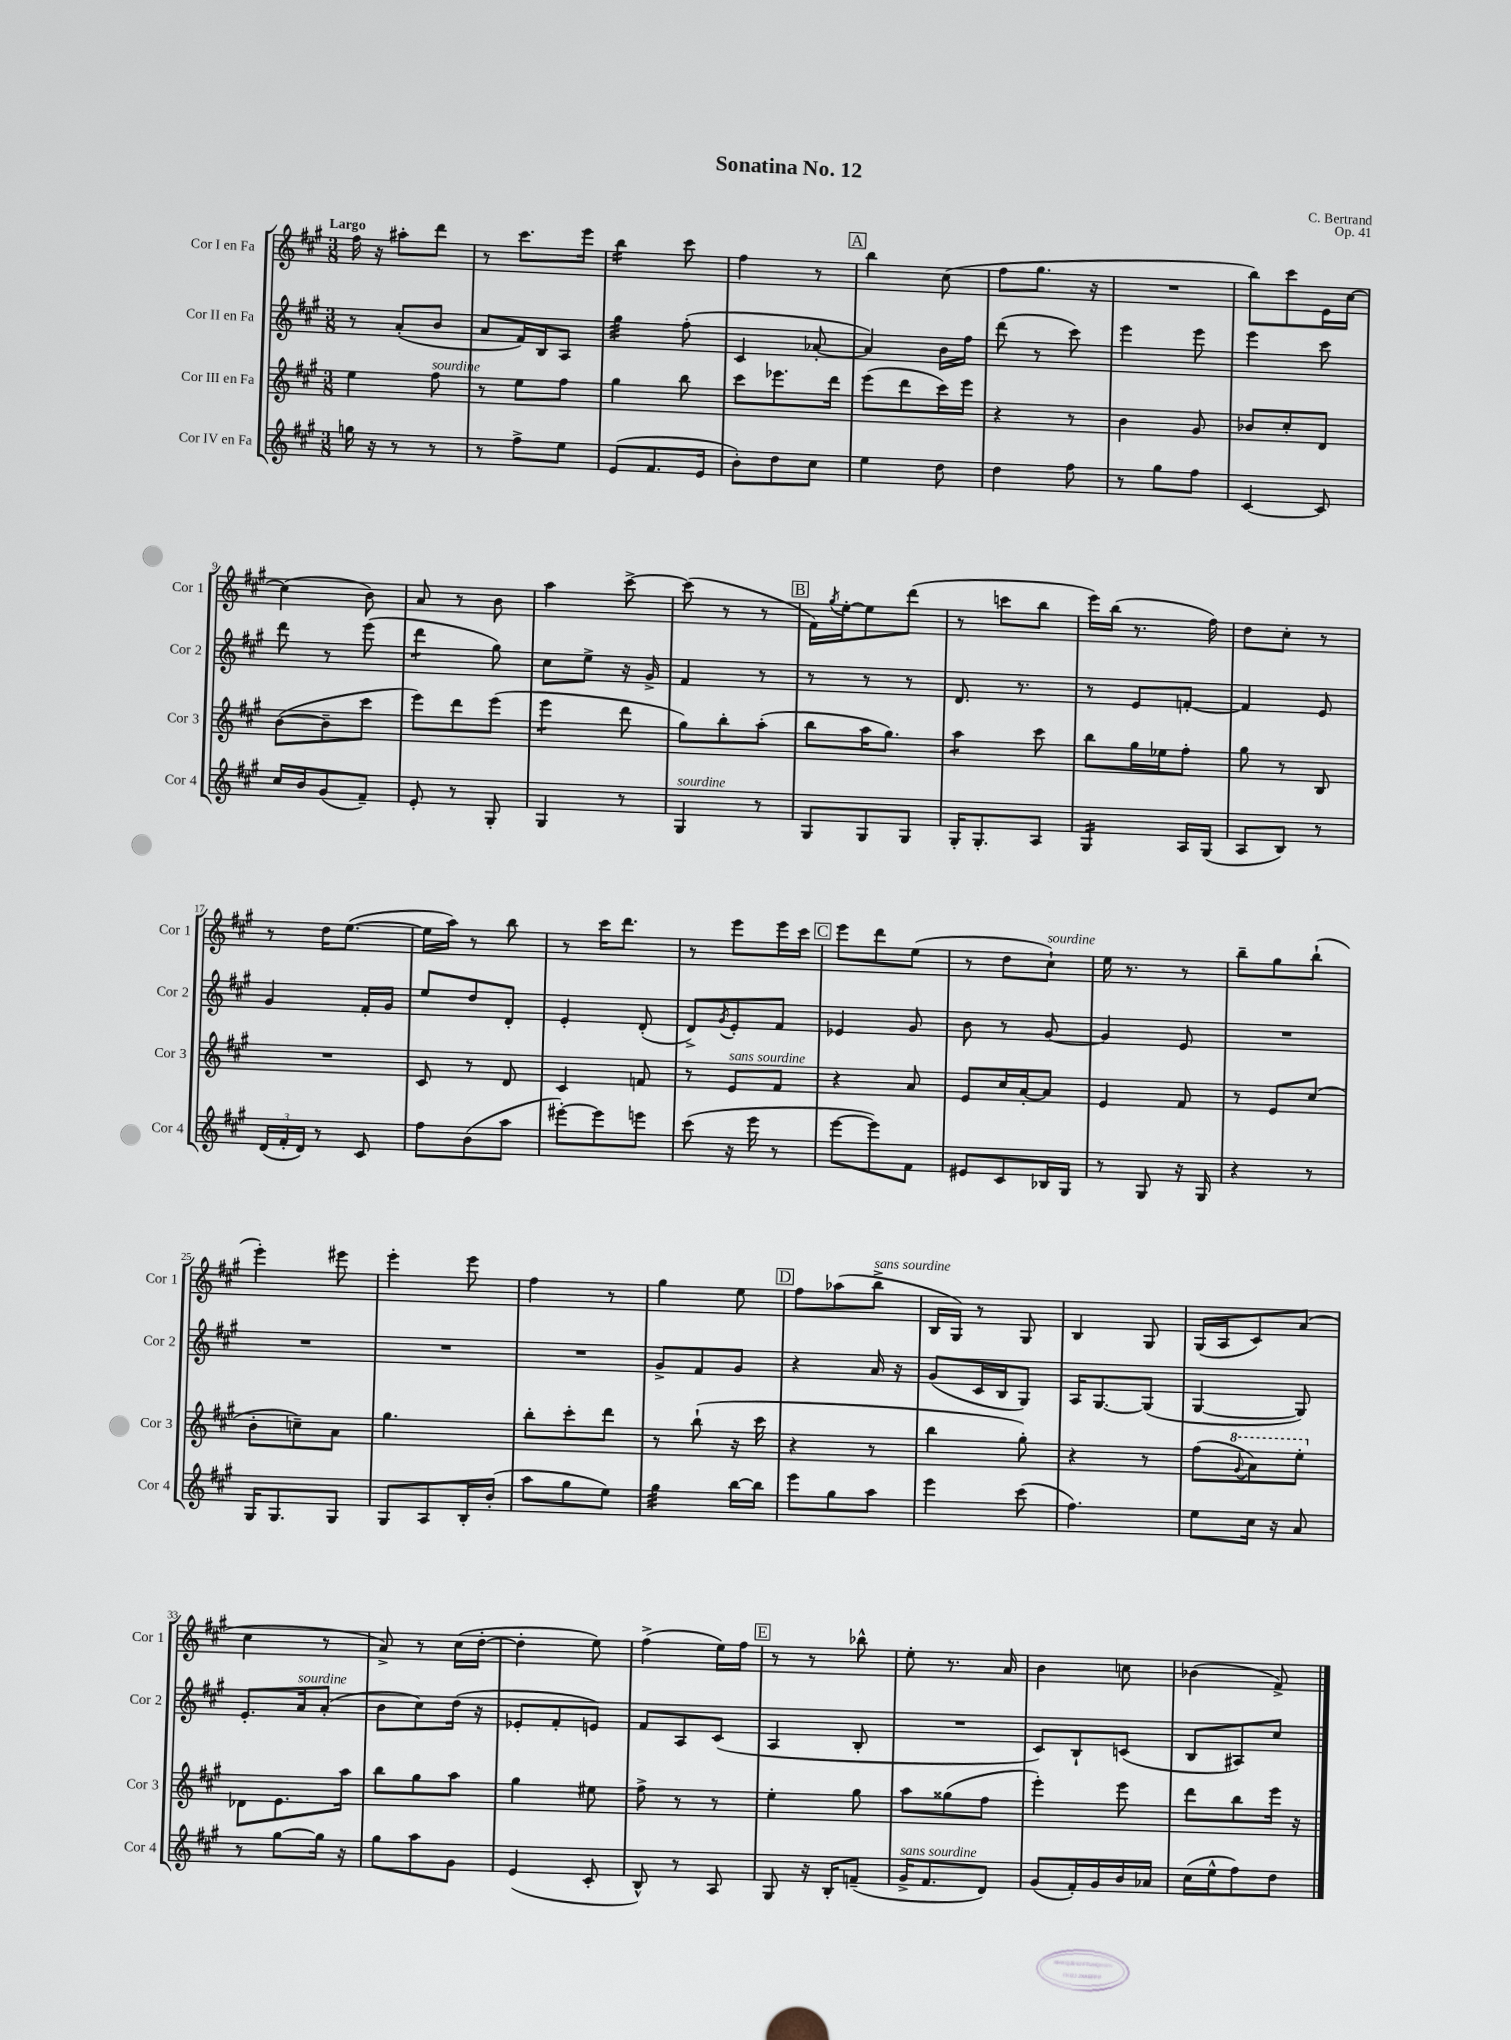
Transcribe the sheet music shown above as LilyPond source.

\header { title = "Sonatina No. 12" composer = "C. Bertrand" opus = "Op. 41" }
<<
\new StaffGroup <<
\new Staff = "s0" \with { instrumentName = "Cor I en Fa" shortInstrumentName = "Cor 1" } {
    \clef treble \key a \major \numericTimeSignature \time 3/8 \tempo "Largo"
    fis''16 r16 ais''8-. d'''8 |
    r8 cis'''8. e'''16 |
    b''4:16 cis'''8 |
    fis''4 r8 |
    \mark \markup { \box "A" } b''4 cis''8( |
    fis''8 gis''8. r16 |
    R4. |
    b''8) cis'''8 e'16 cis''16~ |
    cis''4( b'8) |
    a'8 r8 b'8 |
    a''4 cis'''8~-> |
    cis'''8( r8 r8 |
    \mark \markup { \box "B" } fis'16) \acciaccatura { gis''8 } e''16~-. e''8 d'''8( |
    r8 c'''8 b''8 |
    e'''16) b''16( r8. fis''16) |
    d''8 cis''8-. r8 |
    r8 d''16 e''8.~( |
    e''16 a''16) r8 b''8 |
    r8 cis'''16 d'''8. |
    r8 e'''8 e'''16 cis'''16 |
    \mark \markup { \box "C" } e'''8 d'''8 e''8( |
    r8 d''8 cis''8-!^\markup { \italic "sourdine" }) |
    e''16 r8. r8 |
    b''8-- gis''8 b''8-!( |
    e'''4-.) eis'''8 |
    e'''4-. e'''8 |
    fis''4 r8 |
    gis''4 e''8 |
    \mark \markup { \box "D" } fis''8 aes''8( b''8->^\markup { \italic "sans sourdine" } |
    b16 gis16) r8 gis8 |
    b4 gis8 |
    gis16( a16 cis'8) a'8( |
    cis''4 r8 |
    a'8->) r8 cis''16( d''16~-. |
    d''4-. e''8) |
    fis''4->( e''16) fis''16 |
    \mark \markup { \box "E" } r8 r8 bes''8-^ |
    e''8-. r8. a'16 |
    b'4 c''8 |
    bes'4( fis'8->) \bar "|." |
}
\new Staff = "s1" \with { instrumentName = "Cor II en Fa" shortInstrumentName = "Cor 2" } {
    \clef treble \key a \major \numericTimeSignature \time 3/8
    r8 a'8-.( b'8 |
    a'8 fis'16) b16 a8 |
    gis''4:32 fis''8-.( |
    cis'4 aes'8~-. |
    \mark \markup { \box "A" } aes'4) b'16 fis''16 |
    d'''8( r8 cis'''8) |
    e'''4 e'''8 |
    e'''4 cis'''8 |
    d'''8 r8 e'''8( |
    d'''4:8 gis''8) |
    cis''8 e''8-> r16 gis'16-> |
    fis'4 r8 |
    \mark \markup { \box "B" } r8 r8 r8 |
    d'8. r8. |
    r8 e'8 f'8~-. |
    f'4 e'8 |
    gis'4 fis'16-. gis'16 |
    e''8 d''8 d'8-. |
    e'4-. d'8-.( |
    d'8->) \acciaccatura { gis'8 } e'8-. fis'8 |
    \mark \markup { \box "C" } ees'4 gis'8 |
    b'8 r8 gis'8~ |
    gis'4 e'8 |
    R4. |
    R4. |
    R4. |
    R4. |
    gis'8-> fis'8 gis'8 |
    \mark \markup { \box "D" } r4 a'16 r16 |
    gis'8( cis'16 b16 gis8) |
    a16 gis8.~ gis8( |
    gis4~ gis8) |
    e'8.-. a'16^\markup { \italic "sourdine" } a'8-.( |
    b'8 cis''8) d''16( r16 |
    ees'8-. fis'8-. e'8) |
    fis'8 a8 cis'8( |
    \mark \markup { \box "E" } a4 b8-. |
    R4. |
    cis'8) b8-! c'8( |
    b8 ais8) cis''8 \bar "|." |
}
\new Staff = "s2" \with { instrumentName = "Cor III en Fa" shortInstrumentName = "Cor 3" } {
    \clef treble \key a \major \numericTimeSignature \time 3/8
    e''4 fis''8^\markup { \italic "sourdine" } |
    r8 e''8 fis''8 |
    gis''4 b''8 |
    cis'''8 ees'''8. d'''16 |
    \mark \markup { \box "A" } e'''8( d'''8 cis'''16) e'''16 |
    r4 r8 |
    b'4 gis'8 |
    bes'8 cis''8-. d'8 |
    b'8~( b'8-- cis'''8 |
    e'''8) d'''8 e'''8( |
    e'''4:8 d'''8 |
    gis''8) b''8-. a''8-.( |
    \mark \markup { \box "B" } b''8 a''16 gis''8.) |
    a''4:8 cis'''8 |
    b''8 gis''16 ees''16 fis''8-. |
    gis''8 r8 b8 |
    R4. |
    cis'8 r8 d'8 |
    cis'4 f'8 |
    r8 e'8^\markup { \italic "sans sourdine" } fis'8 |
    \mark \markup { \box "C" } r4 a'8 |
    e'8 cis''16 a'16~-. a'8 |
    e'4 fis'8 |
    r8 e'8 cis''8( |
    b'8-. c''8--) a'8 |
    gis''4. |
    b''8-. cis'''8-. d'''8 |
    r8 b''8-!( r16 cis'''16 |
    \mark \markup { \box "D" } r4 r8 |
    b''4 gis''8-.) |
    r4 r8 |
    fis''8( \ottava #1 \appoggiatura { gis''8 } a''8) e'''8-. \ottava #0 |
    des'8 e'8. a''16 |
    b''8 gis''8 a''8 |
    gis''4 eis''8 |
    fis''8-> r8 r8 |
    \mark \markup { \box "E" } e''4-. gis''8 |
    a''8 gisis''8( fis''8 |
    e'''4-.) e'''8 |
    d'''8 b''8 e'''16 r16 \bar "|." |
}
\new Staff = "s3" \with { instrumentName = "Cor IV en Fa" shortInstrumentName = "Cor 4" } {
    \clef treble \key a \major \numericTimeSignature \time 3/8
    g''16 r16 r8 r8 |
    r8 fis''8-> e''8 |
    e'8( fis'8. e'16 |
    b'8-.) d''8 cis''8 |
    \mark \markup { \box "A" } e''4 d''8 |
    d''4 fis''8 |
    r8 gis''8 fis''8 |
    cis'4~ cis'8 |
    cis''16 b'16 gis'8( fis'8--) |
    e'8-. r8 gis8-. |
    gis4 r8 |
    gis4^\markup { \italic "sourdine" } r8 |
    \mark \markup { \box "B" } gis8 gis8 gis8 |
    gis16-. gis8.-. a8 |
    gis4:16 a16 gis16( |
    a8 b8) r8 |
    \tuplet 3/2 { d'16( fis'16-. d'16) } r8 cis'8 |
    fis''8 b'8( a''8 |
    eis'''8~-.) eis'''8 e'''8 |
    cis'''8( r16 e'''16 r8 |
    \mark \markup { \box "C" } e'''8~ e'''8) fis'8 |
    eis'8 cis'8 bes16 gis16 |
    r8 gis8 r16 gis16 |
    r4 r8 |
    gis16 gis8. gis8 |
    gis8 a8 b16-. b'16-.( |
    a''8 gis''8 e''8) |
    gis''4:32 b''16~ b''16 |
    \mark \markup { \box "D" } e'''8 gis''8 a''8 |
    e'''4 cis'''8( |
    fis''4.) |
    e''8 cis''16 r16 a'8 |
    r8 gis''8~ gis''16 r16 |
    gis''8 a''8 gis'8 |
    e'4( cis'8-. |
    b8-^) r8 a8 |
    \mark \markup { \box "E" } gis8 r16 b16-. f'8--( |
    gis'16->^\markup { \italic "sans sourdine" } fis'8. d'8) |
    gis'8( fis'16-.) gis'16 b'16 aes'16 |
    cis''16( e''16-^ fis''8) d''8 \bar "|." |
}
>>
>>
